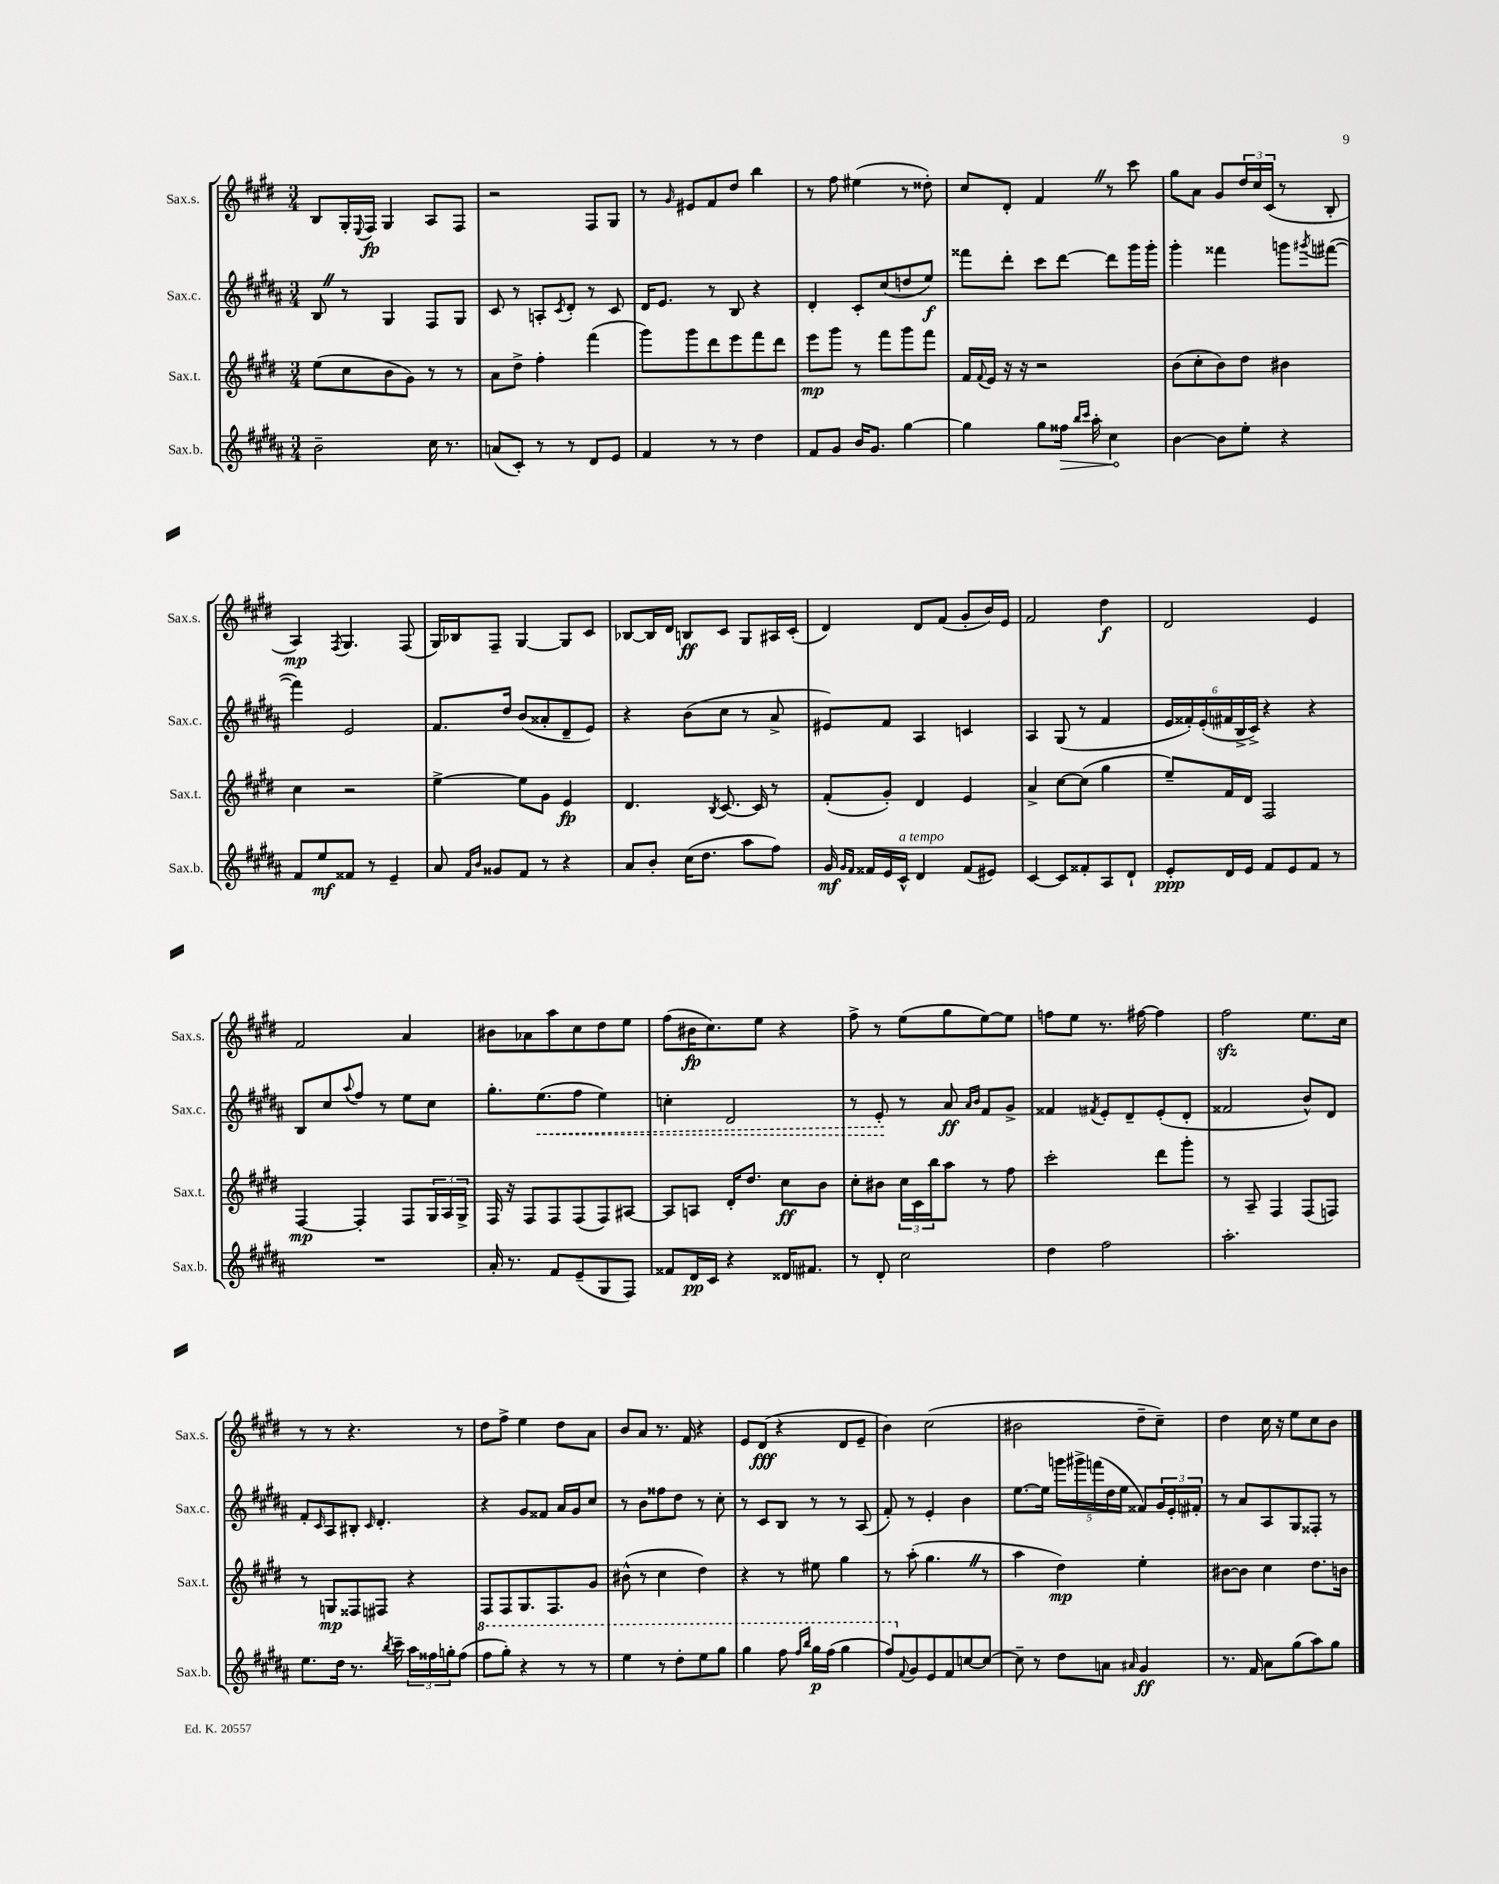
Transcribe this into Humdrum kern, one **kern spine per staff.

**kern	**dynam	**kern	**dynam	**kern	**dynam	**kern	**dynam
*part4	*part4	*part3	*part3	*part2	*part2	*part1	*part1
*staff4	*staff4	*staff3	*staff3	*staff2	*staff2	*staff1	*staff1
*I"Sax.b.	*	*I"Sax.t.	*	*I"Sax.c.	*	*I"Sax.s.	*
*I'Sax.b.	*	*I'Sax.t.	*	*I'Sax.c.	*	*I'Sax.s.	*
*clefG2	*	*clefG2	*	*clefG2	*	*clefG2	*
*k[f#c#g#d#a#]	*	*k[f#c#g#d#]	*	*k[f#c#g#d#a#]	*	*k[f#c#g#d#]	*
*M3/4	*	*M3/4	*	*M3/4	*	*M3/4	*
=40	=40	=40	=40	=40	=40	=40	=40
2b~\	.	(8ee\L	.	8BZ/	.	8B/L	.
.	.	8cc#\	.	8r	.	16G#'/L	.
.	.	.	.	.	.	8qqE/	.
.	.	.	.	.	.	16F#/JJ	fp
.	.	8b\	.	4G#/	.	4G#/	.
.	.	8g#\J)	.	.	.	.	.
16cc#\	.	8r	.	8F#/L	.	8A/L	.
8.r	.	.	.	.	.	.	.
.	.	8r	.	8G#/J	.	8F#/J	.
=41	=41	=41	=41	=41	=41	=41	=41
(8an/L	.	8a\L	.	8c#/	.	2r	.
8c#'/J)	.	8dd#^\J	.	8r	.	.	.
8r	.	4ff#'\	.	8An'/L	.	.	.
.	.	.	.	8qc#/	.	.	.
8r	.	.	.	8d#'/J	.	.	.
8d#/L	.	(4fff#\	.	8r	.	8F#/L	.
8e/J	.	.	.	8c#/	.	8G#/J	.
=42	=42	=42	=42	=42	=42	=42	=42
4f#/	.	8ggg#\L)	.	16d#/KL	.	8r	.
.	.	.	.	8.e/J	.	.	.
.	.	.	.	.	.	16qqg#/	.
.	.	8ggg#\	.	.	.	8e#X/L	.
8r	.	8ddd#\	.	8r	.	8f#/	.
8r	.	8eee\	.	8B/	.	8dd#/J	.
4dd#\	.	8fff#\	.	4r	.	4bb\	.
.	.	8ddd#\J	.	.	.	.	.
=43	=43	=43	=43	=43	=43	=43	=43
8f#/L	.	8eee\L	mp	4d#'/	.	8r	.
8g#/J	.	8ggg#\J	.	.	.	8ff#\	.
16b/KL	.	8r	.	8c#'/L	.	(4ee#X\	.
8.g#/J	.	.	.	.	.	.	.
.	.	8fff#\L	.	(8cc#/	.	.	.
[4gg#\	.	8ggg#\	.	8ddn/	.	8r	.
.	.	8fff#\J	.	8ee/J)	f	8dd##X'\)	.
=44	=44	=44	=44	=44	=44	=44	=44
4gg#\]	.	16f#/LL	.	8fff##X\L	.	8cc#/L	.
.	.	8qqf#/	.	.	.	.	.
.	.	16e/JJ	.	.	.	.	.
.	.	16r	.	8ddd#'\J	.	8d#'/J	.
.	.	16r	.	.	.	.	.
8gg#\L	.	2r	.	8ccc#\L	.	4f#Z/	.
!	!LO:HP:b	!	!	!	!	!	!
16ff##X\Jk	>	.	.	[8ddd#\J	.	.	.
16qqbb/LL	.	.	.	.	.	.	.
16qqccc#/JJ	.	.	.	.	.	.	.
16aa#'\	.	.	.	.	.	.	.
4cc#\	.	.	.	8ddd#\L]	.	8r	.
.	.	.	.	16ggg#\L	.	8ccc#\	.
.	.	.	.	16ggg#'\JJ	.	.	.
.	]	.	.	.	.	.	.
=45	=45	=45	=45	=45	=45	=45	=45
[4b\	.	(8b\L	.	4ggg#'\	.	8gg#\L	.
.	.	8cc#'\	.	.	.	8a\J	.
8b\L]	.	8b\)	.	4fff##X\	.	8g#/L	.
8ee'\J	.	8dd#\J	.	.	.	24dd#/L	.
.	.	.	.	.	.	24cc#/	.
.	.	.	.	.	.	(24c#/JJ	.
4r	.	4b#X\	.	8gggn\L	.	8r	.
.	.	.	.	8qggg#X/	.	.	.
.	.	.	.	([8fff#X\J	.	8B'/	.
!!LO:LB:g=z
=46	=46	=46	=46	=46	=46	=46	=46
8f#/L	.	4cc#\	.	4fff#\])	.	4A/)	mp
8ee/	mf	.	.	.	.	.	.
.	.	.	.	.	.	8qF#/	.
8f##X/J	.	2r	.	2e/	.	4.G#/	.
8r	.	.	.	.	.	.	.
4e~/	.	.	.	.	.	.	.
.	.	.	.	.	.	(8F#/	.
=47	=47	=47	=47	=47	=47	=47	=47
8a#/	.	[4ee^\	.	8.f#/L	.	16G#/LL)	.
.	.	.	.	.	.	16B-X/J	.
16qqf#/LL	.	.	.	.	.	.	.
16qqb/JJ	.	.	.	.	.	.	.
8g##X/L	.	.	.	.	.	8F#~/J	.
.	.	.	.	16dd#/Jk	.	.	.
8f#/J	.	8ee\L]	.	(8b/L	.	[4G#/	.
8r	.	8g#\J	.	8a##X'/	.	.	.
4r	.	4e/	fp	8d#~/	.	8G#/L]	.
.	.	.	.	8e/J)	.	8c#/J	.
=48	=48	=48	=48	=48	=48	=48	=48
8a#/L	.	4.d#/	.	4r	.	[8B-X/L	.
8b'/J	.	.	.	.	.	16B-/L]	.
.	.	.	.	.	.	16d#/JJ	.
(16cc#\KL	.	.	.	(8b\L	.	8Bn/L	ff
8.dd#\J	.	.	.	.	.	.	.
.	.	8qB/	.	.	.	.	.
.	.	[8.c#/	.	8cc#\J	.	8c#/J	.
8aa#\L	.	.	.	8r	.	8G#/L	.
.	.	16c#/]	.	.	.	.	.
8ff#\J)	.	8r	.	8a#^/	.	16A#X/L	.
.	.	.	.	.	.	(16c#'/JJ	.
=49	=49	=49	=49	=49	=49	=49	=49
16g#/	mf	(8f#'/L	.	8e#X/L)	.	4d#/)	.
16qqg#/LL	.	.	.	.	.	.	.
16qqf#/JJ	.	.	.	.	.	.	.
16f##X/LL	.	.	.	.	.	.	.
16e/	.	8g#'/J)	.	8f#/J	.	.	.
!LO:TX:a:i:t=a tempo	!	!	!	!	!	!	!
16c#^^/JJ	.	.	.	.	.	.	.
4d#/	.	4d#/	.	4A#/	.	8d#/L	.
.	.	.	.	.	.	(8f#/J	.
(8f##/L	.	4e/	.	4cn/	.	8g#'/L	.
8e#X/J)	.	.	.	.	.	16b/L)	.
.	.	.	.	.	.	16e/JJ	.
=50	=50	=50	=50	=50	=50	=50	=50
[4c#/	.	4a^/	.	4A#/	.	2f#/	.
8c#/L]	.	[8cc#\L	.	(8G#/	.	.	.
8f##X'/	.	(8cc#\J]	.	8r	.	.	.
8A#/	.	4gg#\	.	4f#/	.	4dd#\	f
8d#`/J	.	.	.	.	.	.	.
=51	=51	=51	=51	=51	=51	=51	=51
8e'/L	ppp	8ee~/L)	.	24e/LL	.	2d#/	.
.	.	.	.	24f##X'/)	.	.	.
.	.	.	.	(24e'/	.	.	.
16d#/L	.	16f#/L	.	24f#X/	.	.	.
.	.	.	.	24B^/	.	.	.
16e/JJ	.	16d#/JJ	.	.	.	.	.
.	.	.	.	24c#^/JJ)	.	.	.
8f#/L	.	2F#/	.	4r	.	.	.
8e/	.	.	.	.	.	.	.
8f#/J	.	.	.	4r	.	4e/	.
8r	.	.	.	.	.	.	.
!!LO:LB:g=z
=52	=52	=52	=52	=52	=52	=52	=52
2.r	.	[4F#/	mp	8B/L	.	2f#/	.
.	.	.	.	8cc#/	.	.	.
.	.	.	.	8qqaa#/	.	.	.
.	.	4F#'/]	.	8ff#/J	.	.	.
.	.	.	.	8r	.	.	.
.	.	8F#/L	.	8ee\L	.	4a/	.
.	.	24G#/L	.	8cc#\J	.	.	.
.	.	24A/	.	.	.	.	.
.	.	24G#^/JJ	.	.	.	.	.
=53	=53	=53	=53	=53	=53	=53	=53
16a#'/	.	16F#/	.	8.gg#'\L	.	8b#X\L	.
8.r	.	16r	.	.	.	.	.
.	.	8F#/L	.	.	.	8a-X\	.
!	!	!	!	!	!LO:HP:b	!	!
.	.	.	.	(8.ee\	<	.	.
8f#/L	.	8F#/	.	.	.	8aa\	.
(8e~/	.	(8F#/	.	8ff#\J	.	8cc#\	.
8G#/	.	8F#/)	.	4ee\)	.	8dd#\	.
8F#/J)	.	[8A#X/J	.	.	.	8ee\J	.
=54	=54	=54	=54	=54	=54	=54	=54
8f##X/L	.	8A#/L]	.	4ccn'\	.	(8ff#\L	.
16d#/L	pp	8An/J	.	.	.	16b#X\K	fp
16c#/JJ	.	.	.	.	.	8.cc#\)	.
4r	.	16d#'/KL	.	2d#/	.	.	.
.	.	8.dd#/J	.	.	.	.	.
.	.	.	.	.	.	8ee\J	.
16d##X/KL	.	8cc#\L	ff	.	.	4r	.
8.f#X/J	.	.	.	.	.	.	.
.	.	8b\J	.	.	.	.	.
=55	=55	=55	=55	=55	=55	=55	=55
8r	.	8cc#'\L	.	8r	.	8ff#^\	.
8d#'/	.	8b#X\J	.	8e'/	.	8r	.
2cc#\	.	24cc#\LL	.	8r	[	(8ee\L	.
.	.	24c#\	.	.	.	.	.
.	.	24bb\J	.	.	.	.	.
.	.	8aa\J	.	8a#/	ff	8gg#\	.
.	.	.	.	16qqa#/LL	.	.	.
.	.	.	.	16qqb/JJ	.	.	.
.	.	8r	.	8f#/L	.	[8ee\)	.
.	.	8ff#\	.	8g#^/J	.	8ee\J]	.
=56	=56	=56	=56	=56	=56	=56	=56
4dd#\	.	2ccc#'\	.	4f##X/	.	8ffn\L	.
.	.	.	.	.	.	8ee\J	.
.	.	.	.	8qf#X/	.	.	.
2ff#\	.	.	.	8e'/L	.	8.r	.
.	.	.	.	8d#~/	.	.	.
.	.	.	.	.	.	[16ff#X\	.
.	.	8ddd#\L	.	(8e'/	.	4ff#\]	.
.	.	8ggg#'\J	.	8d#'/J	.	.	.
=57	=57	=57	=57	=57	=57	=57	=57
2.aa#'\	.	8r	.	2f##X/	.	2ff#zz\	.
.	.	8A~/	.	.	.	.	.
.	.	4F#/	.	.	.	.	.
.	.	(8F#/L	.	8b^^/L)	.	8.ee\L	.
.	.	8Fn/J)	.	8d#/J	.	.	.
.	.	.	.	.	.	16cc#\Jk	.
!!LO:LB:g=z
=58	=58	=58	=58	=58	=58	=58	=58
8.ee\L	.	8r	.	8f#'/L	.	8r	.
.	.	.	.	16qqc#/	.	.	.
.	.	8Gn/L	mp	8A#/	.	8r	.
16dd#\Jk	.	.	.	.	.	.	.
8.r	.	8F##X/	.	8B#X'/J	.	4.r	.
.	.	.	.	16qqc#/	.	.	.
.	.	8F#X/J	.	4.d#'/	.	.	.
8qbb/	.	.	.	.	.	.	.
16ccc#~\	.	.	.	.	.	.	.
24aa#\LL	.	4r	.	.	.	.	.
24ff##X\	.	.	.	.	.	.	.
24ggn'\J	.	.	.	.	.	.	.
(8ff##\J	.	.	.	.	.	8r	.
=59	=59	=59	=59	=59	=59	=59	=59
*8va	*	*	*	*	*	*	*
8fff#\L	.	8F#/L	.	4r	.	8dd#\L	.
8ggg#'\J)	.	8F#/	.	.	.	8ff#^\J	.
4r	.	8.G#/	.	8g#/L	.	4ee\	.
.	.	.	.	8f##X/J	.	.	.
.	.	8.F#/	.	.	.	.	.
8r	.	.	.	16a#/LL	.	8dd#\L	.
.	.	.	.	16g#/J	.	.	.
8r	.	8g#/J	.	8cc#/J	.	8a\J	.
=60	=60	=60	=60	=60	=60	=60	=60
4eee\	.	(8b#X^^\	.	8r	.	8b/L	.
.	.	8r	.	8b\L	.	8a/J	.
8r	.	4cc#\	.	8ff##X\	.	8.r	.
8ddd#'\L	.	.	.	8dd#\J	.	.	.
.	.	.	.	.	.	16f#/	.
8eee\	.	4dd#\)	.	8r	.	4r	.
8ggg#\J	.	.	.	8cc#'\	.	.	.
=61	=61	=61	=61	=61	=61	=61	=61
4ggg#\	.	4r	.	8r	.	8e/L	.
.	.	.	.	8c#/L	.	(8d#/J	fff
8fff#\	.	8r	.	8B/J	.	4r	.
16qqfff#/LL	.	.	.	.	.	.	.
16qqbbb/JJ	.	.	.	.	.	.	.
16ggg#\LL	p	8ee#X\	.	8r	.	.	.
(16fff#\JJ	.	.	.	.	.	.	.
4ggg#\	.	4gg#\	.	8r	.	8d#/L	.
.	.	.	.	(8A#/	.	8e~/J	.
=62	=62	=62	=62	=62	=62	=62	=62
8fff#/L)	.	8r	.	8f#'/)	.	4b\)	.
*X8va	*	*	*	*	*	*	*
8qqf#/	.	.	.	.	.	.	.
8g#/	.	(8aa'\	.	8r	.	.	.
8e/	.	4.gg#Z\	.	4e'/	.	(2cc#\	.
8f#/	.	.	.	.	.	.	.
[8ccn/	.	.	.	4b\	.	.	.
8cc/J_	.	8r	.	.	.	.	.
=63	=63	=63	=63	=63	=63	=63	=63
8cc~\]	.	4aa\	.	[8.ee\L	.	2b#X\	.
8r	.	.	.	.	.	.	.
.	.	.	.	16ee\Jk]	.	.	.
8dd#\L	.	4dd#\)	mp	20gggn\LL	.	.	.
.	.	.	.	20ggg#X^\	.	.	.
.	.	.	.	(20fffn\	.	.	.
8an\J	.	.	.	.	.	.	.
.	.	.	.	20dd#\	.	.	.
.	.	.	.	20ee\JJ	.	.	.
16qqa#X/	.	.	.	.	.	.	.
4g#/	ff	4ee'\	.	8f##X/L)	.	8dd#~\L	.
.	.	.	.	24g#/L	.	8cc#~\J)	.
.	.	.	.	24e'/	.	.	.
.	.	.	.	24f#X'/JJ	.	.	.
=64	=64	=64	=64	=64	=64	=64	=64
8.r	.	[8b#X\L	.	8r	.	4dd#\	.
.	.	8b#\J]	.	8a#/L	.	.	.
16f#/	.	.	.	.	.	.	.
8a#\L	.	4cc#\	.	8A#/	.	16cc#\	.
.	.	.	.	.	.	16r	.
(8gg#\	.	.	.	8G#/	.	8ee\L	.
8aa#\)	.	8.dd#\L	.	8F##X'/J	.	8cc#\	.
8gg#\J	.	.	.	8r	.	8b\J	.
.	.	16bn\Jk	.	.	.	.	.
==	==	==	==	==	==	==	==
*-	*-	*-	*-	*-	*-	*-	*-
